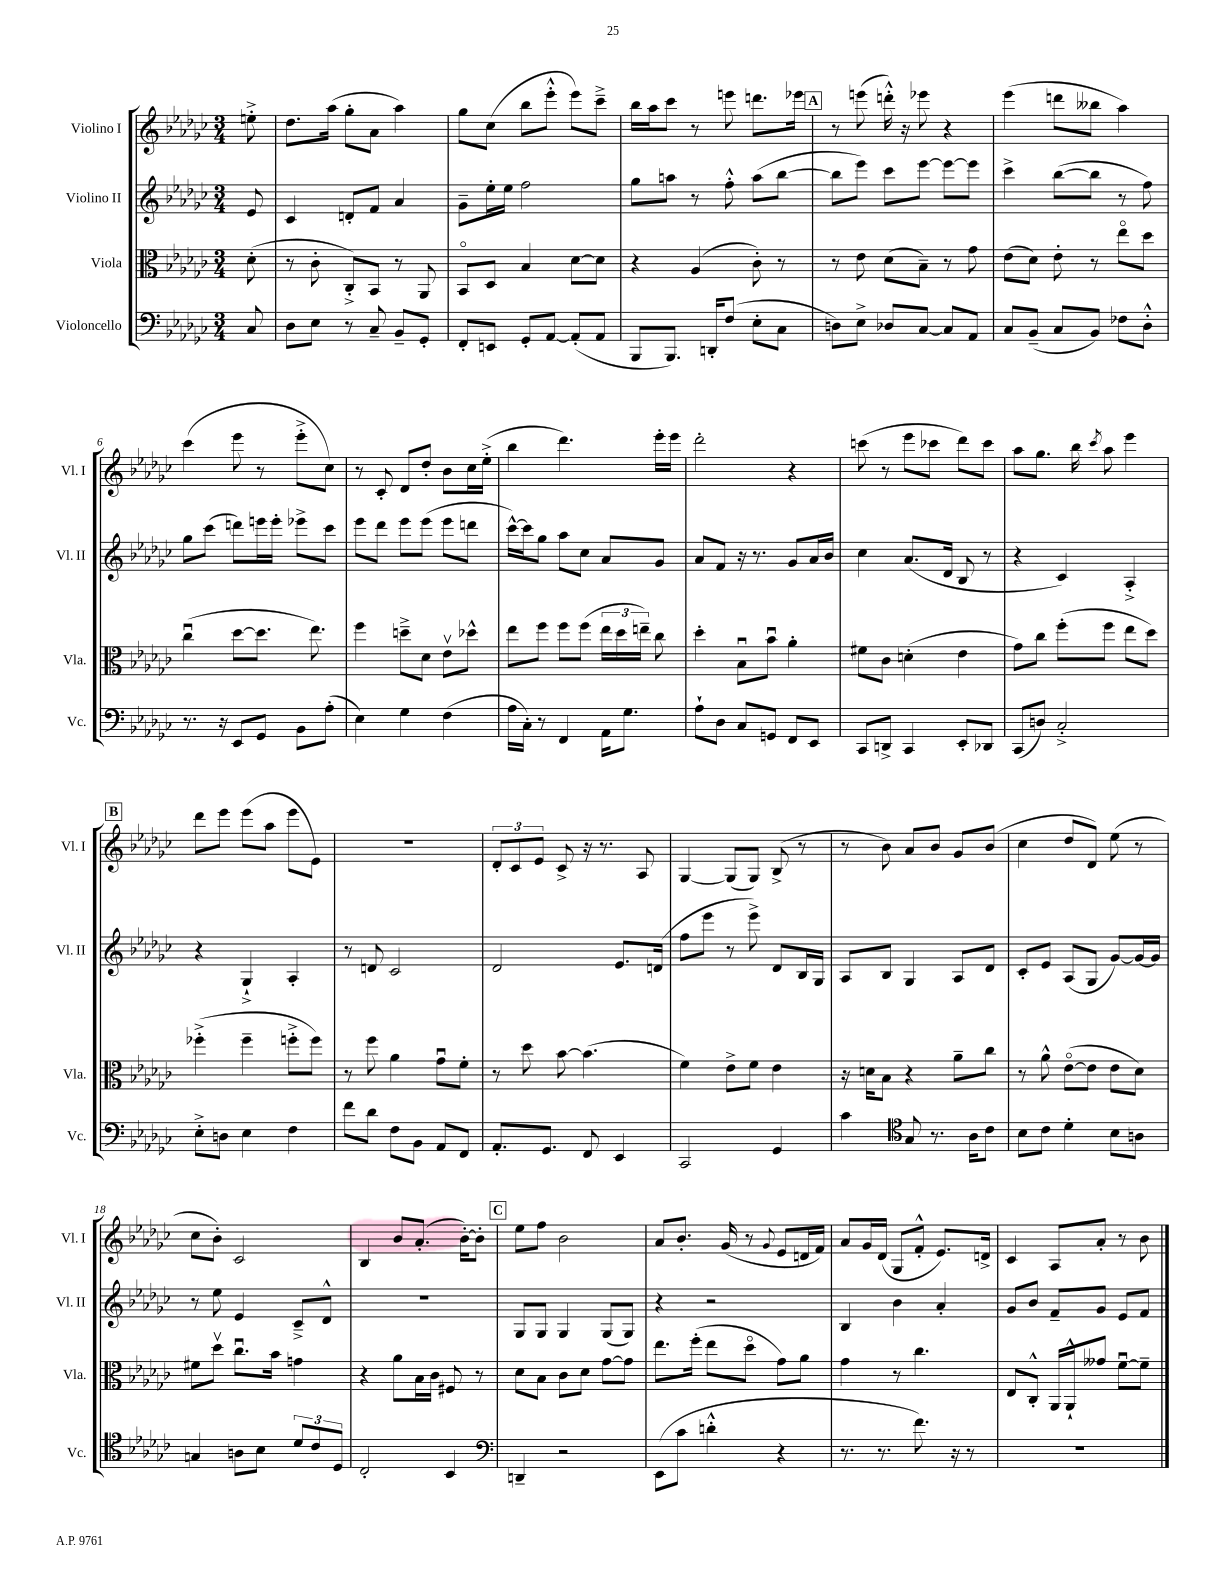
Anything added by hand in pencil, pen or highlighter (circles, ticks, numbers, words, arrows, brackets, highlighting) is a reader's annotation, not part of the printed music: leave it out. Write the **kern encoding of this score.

**kern	**kern	**kern	**kern
*staff4	*staff3	*staff2	*staff1
*clefF4	*clefC3	*clefG2	*clefG2
*k[b-e-a-d-g-c-]	*k[b-e-a-d-g-c-]	*k[b-e-a-d-g-c-]	*k[b-e-a-d-g-c-]
*M3/4	*M3/4	*M3/4	*M3/4
8C-	(8d-'	8e-	8ee'^
=	=	=	=
8D-	8r	4c-	8.dd-
8E-	8c-'	.	.
.	.	.	(16aa-
8r	8C-'^)	8d'	8gg-'
8C-~	8BB-	8f	8a-
8BB-~	8r	4a-	4aa-)
8GG-'	8AA-	.	.
=	=	=	=
8FF'	8BB-o	8g-~	8gg-
8EE	8D-	16ee-'	(8cc-
.	.	16ee-	.
8GG-'	4B-	2ff	8bb-
[8AA-	.	.	8eee-'^^
(8AA-']	[8d-	.	8eee-)
8AA-	8d-]	.	8ccc-~^
=	=	=	=
8BBB-	4r	8gg-	16bb-
.	.	.	16aa-
8.BBB-)	.	8aa	8ccc-
.	(4A-	8r	8r
16DD'	.	.	.
(8F	.	8ff'^^	8eee
8E-'	8c-')	(8aa	8.ddd
8C-	8r	[8bb-	.
.	.	.	16eee-
=	=	=	=
8D)	8r	8bb-]	8r
8E-^	8e-	8eee-)	(8eee
8D-	(8d-	8ccc-	16ddd'^^)
.	.	.	16r
[8C-	8B-~)	[8eee-	8eee-
8C-]	8r	8eee-_	4r
8AA-	8g-	8eee-]	.
=	=	=	=
8C-	(8e-	4ccc-^	(4eee-
(8BB-~	8d-)	.	.
8C-	8e-'	([8bb-	8ddd
8BB-)	8r	8bb-]	8bb--
8F-	8ee-o	8r	4aa-)
8D-'^^	8dd-	8ff)	.
=	=	=	=
8.r	(4cc-u	8gg-	(4ccc-
.	.	(8ccc-	.
16r	.	.	.
8EE-	[8dd-	8ddd)	8eee-
8GG-	8.dd-]	16eee	8r
.	.	16eee'	.
8BB-	.	8eee-^	8eee-'^
.	8.ee-)	.	.
(8A-'	.	8ccc-	8cc-)
=	=	=	=
4E-)	4ff	8eee-	8r
.	.	8ddd-	8c-'
4G-	8dd~^	8eee-	8d-
.	8d-	(8eee-	8dd-'
(4F	8e-v	8eee-	8b-
.	8dd-^^	8ddd	16cc-
.	.	.	(16ee-'^
=	=	=	=
16A-	8ee-	[16ccc-^^)	4bb-
16C-')	.	16ccc-]	.
8r	8ff	8gg-	.
4FF	8ff	8aa-	4.ddd-)
.	(8ff	8cc-	.
16AA-	24ee-	8a-	.
.	24dd-	.	.
8.G-	.	.	.
.	24ee~)	.	.
.	8cc-	8g-	16eee-'
.	.	.	16eee-
=	=	=	=
8A-`	4dd-'	8a-	2ddd-'
8D-	.	8f	.
8C-	8B-u	16r	.
.	.	8.r	.
8GG	8b-u	.	.
8FF	4a-'	8g-	4r
8EE-	.	16a-	.
.	.	16b-	.
=	=	=	=
8CC-	8f#	4cc-	(8ccc
8DD^	8c-	.	8r
4CC-	(4d'	(8.a-	8eee-
.	.	.	8ccc-
.	.	16d-	.
8EE-'	4e-	8B-	8ddd-)
8DD-	.	8r	8ccc-
=	=	=	=
(8CC-	8g-)	4r	8aa-
8D)	8cc-	.	8.gg-
2C-'^	(8ff'	4c-)	.
.	.	.	16bb-
.	.	.	8qccc-
.	8ff	.	8aa-
.	8ee-	4A-'^	4eee-
.	8dd-)	.	.
=	=	=	=
8E-'^	(4ff-'^	4r	8ddd-
8D	.	.	8eee-
4E-	4ff-~	4G-`^	(8eee-
.	.	.	8aa-
4F	8ff'^	4A-'	8eee-
.	8ff)	.	8e-)
=	=	=	=
8f	8r	8r	2.r
8d-	8ff	8d	.
8F	4a-	2c-	.
8BB-	.	.	.
8AA-	8g-u	.	.
8FF	8f'	.	.
=	=	=	=
8.AA-'	8r	2d-	12d-'
.	.	.	12c-
.	8dd-	.	.
.	.	.	12e-
8.GG-	.	.	.
.	[8b-	.	8c-^
8FF	(4.b-]	.	16r
.	.	.	8.r
4EE-	.	8.e-	.
.	.	.	8A-
.	.	(16d	.
=	=	=	=
2CC-	4f)	8ff	[4G-
.	.	8eee-	.
.	8e-^	8r	(8G-]
.	8f	8eee-^)	8G-)
4GG-	4e-	8d-	(8B-^
.	.	16B-	8r
.	.	16G-	.
=	=	=	=
4c-	16r	8A-	8r
.	16d	.	.
.	8B-	8B-	8b-)
*clefC4	*	*	*
8G-	4r	4G-	8a-
8.r	.	.	8b-
.	8a-~	8A-	8g-
16A-	.	.	.
8c-	8cc-	8d-	(8b-
=	=	=	=
8B-	8r	8c-'	4cc-
8c-	8a-^^	8e-	.
4d-'	([8e-o	(8A-	8dd-
.	8e-]	8G-	8d-)
8B-	8e-	[8g-)	(8ee-
8A	8d-)	16g-_	8r
.	.	16g-]	.
=	=	=	=
4G	8f#	8r	8cc-
.	8dd-v	8ee-	8b-')
8A	8.cc-u	4e-	2c-
8B-	.	.	.
.	16b-	.	.
12d-	4g	8c-~^	.
12c-	.	.	.
.	.	8d-^^	.
12D-	.	.	.
=	=	=	=
2C-'	4r	2.r	4B-
.	8a-	.	8b-
.	16B-	.	(8.a-'
.	16c-	.	.
4BB-	8F#	.	.
.	.	.	[16b-')
.	8r	.	8b-']
=	=	=	=
*clefF4	*	*	*
4DD~	8d-	8G-	8ee-
.	8B-	8G-	8ff
2r	8c-	4G-	2b-
.	8d-	.	.
.	[8g-	(8G-	.
.	8g-]	8G-)	.
=	=	=	=
(8EE-	8.ee-	4r	8a-
8c-	.	.	8.b-'
.	(16ff'	.	.
4d'^^	8ee-	2r	.
.	.	.	(16g-
.	8dd-o	.	8r
.	.	.	8qqg-
4r	8g-)	.	8e-
.	8a-	.	16d
.	.	.	16f)
=	=	=	=
8.r	4g-	4B-	8a-
.	.	.	16g-
8.r	.	.	(16d-
.	8r	4b-	8G-
8.f)	4.cc-	.	8f'^^
.	.	4a-'	8.e-)
16r	.	.	.
8r	.	.	.
.	.	.	16d^
=	=	=	=
2.r	8E-	8g-	4c-
.	8C-'^^	8b-	.
.	16AA-	8f~	8A-
.	16AA-`^^	.	.
.	8g--	8g-	8a-'
.	[8fu	8e-	8r
.	8f~]	8f	8b-
==	==	==	==
*-	*-	*-	*-
